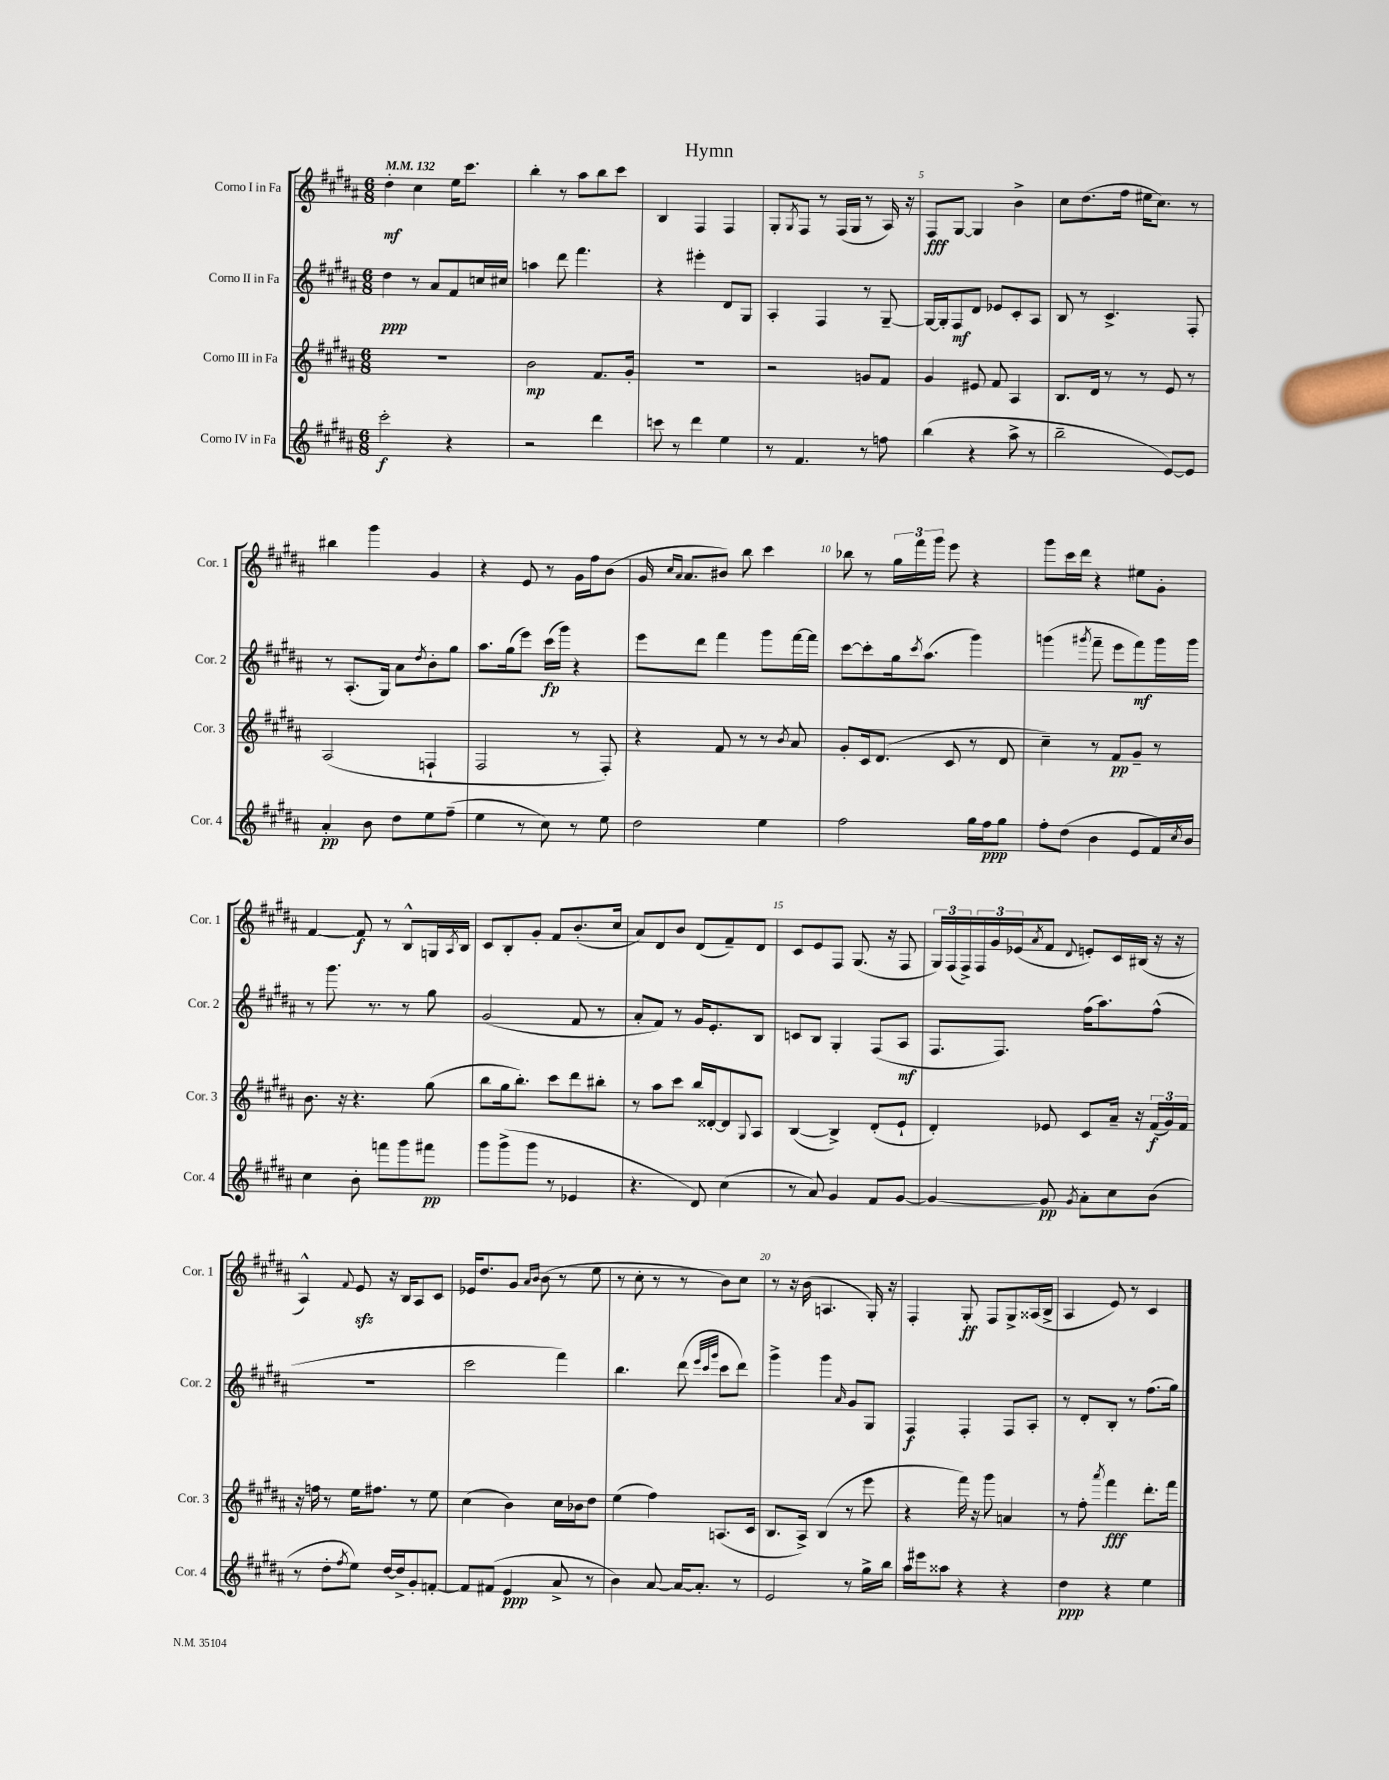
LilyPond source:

\header { title = "Hymn" }
<<
\new StaffGroup <<
\new Staff = "s0" \with { instrumentName = "Corno I in Fa" shortInstrumentName = "Cor. 1" } {
    \clef treble \key b \major \numericTimeSignature \time 6/8 \tempo 4 = 132
    dis''4-.\mf cis''4 e''16 cis'''8. |
    b''4-. r8 ais''8 b''8 cis'''8 |
    b4 fis4 fis4 |
    gis8-. \acciaccatura { gis8 } fis8 r8 fis16( gis16 r8 ais16) r16 |
    fis8\fff gis8~ gis4 b'4-> |
    cis''8 dis''8.( fis''16 eis''16 cis''8.) r8 |
    bis''4 gis'''4 gis'4 |
    r4 e'8 r8 gis'16 fis''16 b'8( |
    gis'16 \grace { cis''16 ais'16 } ais'8. bis'8) b''8 cis'''4 |
    bes''8 r8 \tuplet 3/2 { gis''16 fis'''16 gis'''16 } e'''8 r4 |
    gis'''8 cis'''16 dis'''16 r4 eis''8 gis'8-. |
    fis'4~ fis'8\f r8 b8-^ g16 \acciaccatura { ais8 } b16 |
    cis'8 b8-. gis'8-. fis'8 b'8.-.( cis''16 |
    ais'8) dis'8 b'8 dis'8( fis'8--) dis'8 |
    cis'8 e'8 fis8 gis8.( r16 fis8 |
    \tuplet 3/2 { gis16) fis16( fis16->) } \tuplet 3/2 { fis16 gis'16 ees'16( } \acciaccatura { ais'8 } fis'8 \appoggiatura { dis'8 } e'8-.) cis'16 bis16( r16 r16 |
    ais4-^) \appoggiatura { fis'8 } e'8\sfz r16 b16 ais8 cis'8 |
    ees'16 dis''8. gis'8 \grace { ais'16 b'16 } b'8( r8 e''8 |
    r8 cis''8-. r8 r8 b'8) cis''8 |
    r8 r16 b'16( a4. gis16-.) r16 |
    fis4-. gis8-.\ff fis8 gis8-> aisis16( b16-> |
    ais4 e'8) r8 cis'4 \bar "|." |
}
\new Staff = "s1" \with { instrumentName = "Corno II in Fa" shortInstrumentName = "Cor. 2" } {
    \clef treble \key b \major \numericTimeSignature \time 6/8
    dis''4\ppp r8 ais'8 fis'8 c''16 cis''16 |
    a''4 dis'''8 fis'''4. |
    r4 eis'''4-. dis'8 gis8 |
    ais4-. fis4 r8 gis8~-- |
    gis16~ gis16-. fis8\mf dis'8 ees'8 cis'8-. ais8 |
    b8 r8 cis'4.-> fis8-. |
    r8 ais8.-.( gis16) ais'8 \acciaccatura { dis''8 } b'8-. gis''8 |
    ais''8. gis''16( e'''8) cis'''16\fp( gis'''16) r4 |
    e'''8 dis'''8 fis'''4 gis'''8 fis'''16~ fis'''16 |
    cis'''8~ cis'''8-. gis''16 \acciaccatura { cis'''8 } ais''8.( gis'''4) |
    g'''4( \acciaccatura { gis'''8 } fis'''8-- e'''8 fis'''8\mf) gis'''16 gis'''16 |
    r8 gis'''8. r8. r8 gis''8 |
    gis'2( fis'8 r8 |
    ais'8-. fis'8) r8 gis'16 e'8.-. b8 |
    c'8 b8 gis4-. fis8( ais8\mf |
    fis8. fis8.) fis''16( ais''8.) fis''8-^( |
    R2. |
    cis'''2 fis'''4) |
    b''4. dis'''8( \grace { e'''32 cis'''32 gis'''32 } cis'''8 dis'''8) |
    gis'''4-> gis'''4 \grace { ais'16 } gis'8 gis8 |
    fis4\f fis4-. fis8 ais8-. |
    r8 dis'8-. b8-. r8 fis''8.( gis''16) \bar "|." |
}
\new Staff = "s2" \with { instrumentName = "Corno III in Fa" shortInstrumentName = "Cor. 3" } {
    \clef treble \key b \major \numericTimeSignature \time 6/8
    r2. |
    b'2\mp fis'8. gis'16-. |
    R2. |
    r2 g'8 fis'8 |
    gis'4 eis'8 fis'8 ais4 |
    b8. dis'16 r8 r8 e'8 r8 |
    ais2( f4-! |
    fis2 r8 fis8-.) |
    r4 fis'8 r8 r8 \acciaccatura { b'8 } ais'8 |
    gis'8-. cis'16 dis'8.( cis'8 r8 dis'8 |
    cis''4--) r8 fis'8\pp gis'8-- r8 |
    b'8. r16 r4. gis''8( |
    b''8 gis''16 b''8.-.) cis'''8 dis'''8 bis''8-. |
    r8 ais''8 cis'''8 b''16 disis'16~-. disis'8 \appoggiatura { gis8 } ais8 |
    b4~( b4->) dis'8-.( e'8-! |
    dis'4-.) ees'8 cis'8 ais'16-- r16 \tuplet 3/2 { fis'16\f( gis'16) fis'16 } |
    r16 f''16 r8 e''16 fis''8. r8 e''8 |
    cis''4( b'4) cis''16 bes'16 dis''8 |
    e''4( fis''4) a8.( cis'16 |
    b8. ais16->) b4( r8 e'''8 |
    r4 fis'''16) r16 gis'''8 a'4 |
    r8 fis''8-. \acciaccatura { ais'''8 } fis'''4\fff dis'''8.-. fis'''16 \bar "|." |
}
\new Staff = "s3" \with { instrumentName = "Corno IV in Fa" shortInstrumentName = "Cor. 4" } {
    \clef treble \key b \major \numericTimeSignature \time 6/8
    cis'''2-.\f r4 |
    r2 dis'''4 |
    c'''8 r8 dis'''4 e''4 |
    r8 fis'4. r8 f''8 |
    b''4( r4 ais''8-> r8 |
    b''2-- e'8~) e'8 |
    ais'4-.\pp b'8 dis''8 e''8 fis''8--( |
    e''4 r8 cis''8) r8 e''8 |
    dis''2 e''4 |
    fis''2 gis''16 fis''16\ppp gis''8 |
    fis''8-. dis''8( b'4 e'8 fis'16) \acciaccatura { cis''8 } b'16 |
    cis''4 b'8-. f'''8 gis'''8 fis'''8\pp |
    gis'''8 gis'''8->( gis'''8 r8 ees'4 |
    r4. dis'8) cis''4( |
    r8 ais'8) gis'4 fis'8 gis'8~ |
    gis'4~ gis'8\pp \acciaccatura { gis'8 } ais'8-. cis''8 b'8( |
    r8 dis''8-. \acciaccatura { fis''8 } e''8) dis''16~ dis''16-> gis'8-. f'8~-. |
    f'8 fis'8( e'4\ppp ais'8-> r8 |
    b'4) ais'8~ ais'16~ ais'8.-. r8 |
    e'2 r8 gis''16-> b''16 |
    ais''16 eis'''16 aisis''8 r4 r4 |
    dis''4\ppp r4 e''4 \bar "|." |
}
>>
>>
\layout { \context { \Score \override BarNumber.break-visibility = ##(#f #t #t) barNumberVisibility = #(every-nth-bar-number-visible 5) } }
